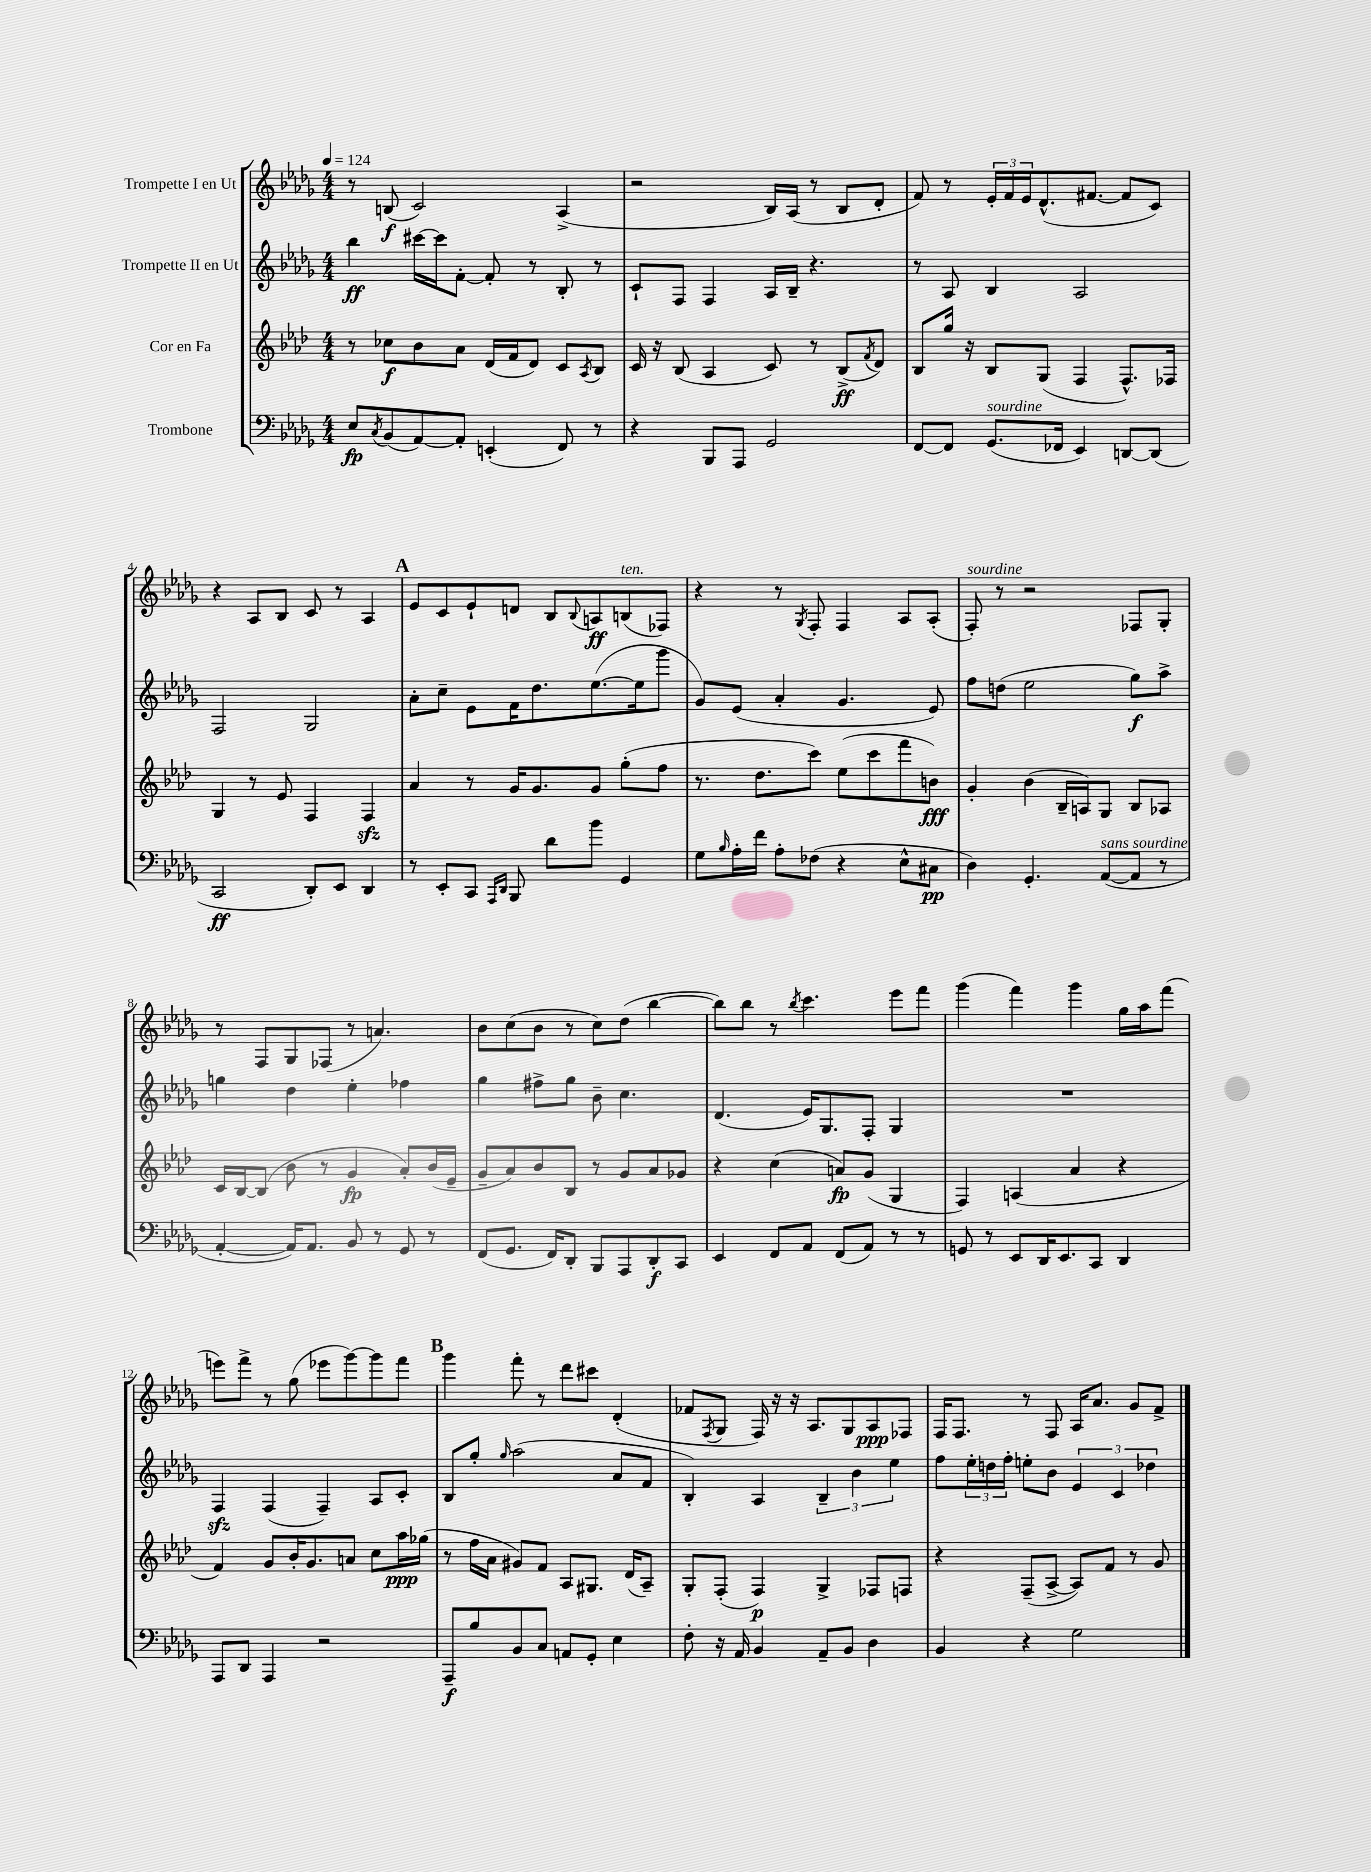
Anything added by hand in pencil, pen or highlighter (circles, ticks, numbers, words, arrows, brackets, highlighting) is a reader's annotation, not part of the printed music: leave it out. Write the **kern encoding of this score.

**kern	**kern	**kern	**kern
*staff4	*staff3	*staff2	*staff1
*clefF4	*clefG2	*clefG2	*clefG2
*k[b-e-a-d-g-]	*k[b-e-a-d-]	*k[b-e-a-d-g-]	*k[b-e-a-d-g-]
*M4/4	*M4/4	*M4/4	*M4/4
*MM124	*MM124	*MM124	*MM124
8E-	8r	4bb-	8r
8qC	.	.	.
(8BB-	8cc-	.	(8B
[8AA-)	8b-	[16ccc#	2c)
.	.	16ccc#]	.
8AA-']	8a-	[8f'	.
(4EE'	(16d-	8f']	.
.	16f	.	.
.	8d-)	8r	.
8FF)	8c	8B-'	(4A-^
.	8qA-	.	.
8r	8B-	8r	.
=	=	=	=
4r	16c	8c`	2r
.	16r	.	.
.	(8B-	8F	.
8BBB-	4A-	4F	.
8AAA-	.	.	.
2GG-	8c)	16A-	16B-)
.	.	16B-~	(16A-
.	8r	4.r	8r
.	(8B-^	.	8B-
.	8qf	.	.
.	8d-)	.	8d-'
=	=	=	=
[8FF	8B-	8r	8f)
8FF]	16gg	8A-	8r
.	16r	.	.
(8.GG-	8B-	4B-	24e-'
.	.	.	24f
.	.	.	24e-
.	(8G	.	(8.d-^^
16FF-	.	.	.
4EE-)	4F	2A-	.
.	.	.	[8.f#
[8DD	8.F^^)	.	8f#]
(8DD]	.	.	8c)
.	16F-	.	.
=	=	=	=
2CC	4G	2F	4r
.	8r	.	8A-
.	8e-	.	8B-
8DD-')	4F	2G-	8c
8EE-	.	.	8r
4DD-	4F	.	4A-
=	=	=	=
8r	4a-	8a-'	8e-
8EE-'	.	8cc~	8c
8CC	8r	8e-	8e-`
16qqAAA-	.	.	.
16qqDD-	.	.	.
8BBB-	16g	16f	8d
.	8.g	8.dd-	.
8d-	.	.	8B-
.	.	.	8qqB-
8b-	8g	([8.ee-	8A
4GG-	(8gg'	.	(8B
.	.	16ee-]	.
.	8ff	8ggg-	8F-)
=	=	=	=
8G-	8.r	8g-)	4r
16qqB-	.	.	.
16A-'	.	(8e-	.
16f	8.dd-	.	.
8A-'	.	4a-'	8r
.	.	.	8qG-
(8F-	8ccc)	.	8F'
4r	(8ee-	4.g-	4F
.	8ccc	.	.
8E-^^	8fff	.	8A-
8C#	8b)	8e-)	(8A-'
=	=	=	=
4D-)	4g'	8ff	8F')
.	.	(8dd	8r
4.GG-'	(4b-	2ee-	2r
.	16B-~	.	.
.	16A)	.	.
([8AA-	8G	.	.
8AA-]	8B-	8gg-)	8F-
8r	8A-	8aa-^	8G-'
=	=	=	=
[4AA-'	16c	4gg	8r
.	[16B-	.	.
.	(8B-]	.	8F
16AA-])	8b-	4dd-	8G-
8.AA-	.	.	.
.	8r	.	(8F-
8BB-	4g	4ee-'	8r
8r	.	.	4.a)
8GG-	8a-')	4ff-	.
8r	(16b-	.	.
.	16e-~	.	.
=	=	=	=
(8FF	8g~	4gg-	8b-
8.GG-	8a-)	.	(8cc
.	8b-	8ff#^	8b-
16FF)	.	.	.
8DD-'	8B-	8gg-	8r
8BBB-	8r	8b-~	8cc)
8AAA-	8g	4.cc	(8dd-
8DD-'	8a-	.	[4bb-
8CC	8g-	.	.
=	=	=	=
4EE-	4r	(4.d-	8bb-])
.	.	.	8bb-
8FF	(4cc	.	8r
.	.	.	8qbb-
8AA-	.	16e-)	4.ccc
.	.	8.G-	.
(8FF	8a)	.	.
8AA-)	(8g	8F'	.
8r	4G	4G-	8eee-
8r	.	.	8fff
=	=	=	=
8GG	4F)	1r	(4ggg-
8r	.	.	.
8EE-	(4A	.	4fff)
16DD-	.	.	.
8.EE-	.	.	.
.	4a-	.	4ggg-
8CC	.	.	.
4DD-	4r	.	16gg-
.	.	.	16aa-
.	.	.	(8fff
=	=	=	=
8AAA-	4f)	4F	8eee)
8DD-	.	.	8fff^
4AAA-	8g	(4F	8r
.	16b-'	.	(8gg-
.	8.g	.	.
2r	.	4F~)	8eee-
.	8a	.	[8ggg-)
.	8cc	8A-	8ggg-]
.	16aa-	8c'	8fff
.	(16gg-	.	.
=	=	=	=
8AAA-~	8r	8B-	4ggg-
8B-	16ff	8gg-'	.
.	16a-	.	.
.	.	16qqgg-	.
8BB-	8g#)	(2aa-	8fff'
8C	8f	.	8r
8AA	8A-	.	8ddd-
8GG-'	8.G#	.	8ccc#
4E-	.	8a-	(4d-'
.	(16d-	.	.
.	8A-~)	8f	.
=	=	=	=
8F'	8G'	4B-')	8f-
.	.	.	8qF
16r	(8F'	.	8G-
16AA-	.	.	.
4BB-	4F)	4A-	16F)
.	.	.	16r
.	.	.	16r
.	.	.	8.A-
8AA-~	4G^	6B-~	.
8BB-	.	.	8G-
.	.	6b-	.
4D-	8F-	.	8A-
.	.	6ee-	.
.	8F	.	8F-
=	=	=	=
4BB-	4r	8ff	16F
.	.	.	8.F
.	.	24ee-'	.
.	.	24dd	.
.	.	24ff'	.
4r	(8F~	8ee'	8r
.	[8A-^	8b-	8F
2G-	8A-])	6e-	16A-
.	.	.	8.a-
.	8f	.	.
.	.	6c	.
.	8r	.	8g-
.	.	6dd-	.
.	8g	.	8f^
==	==	==	==
*-	*-	*-	*-
